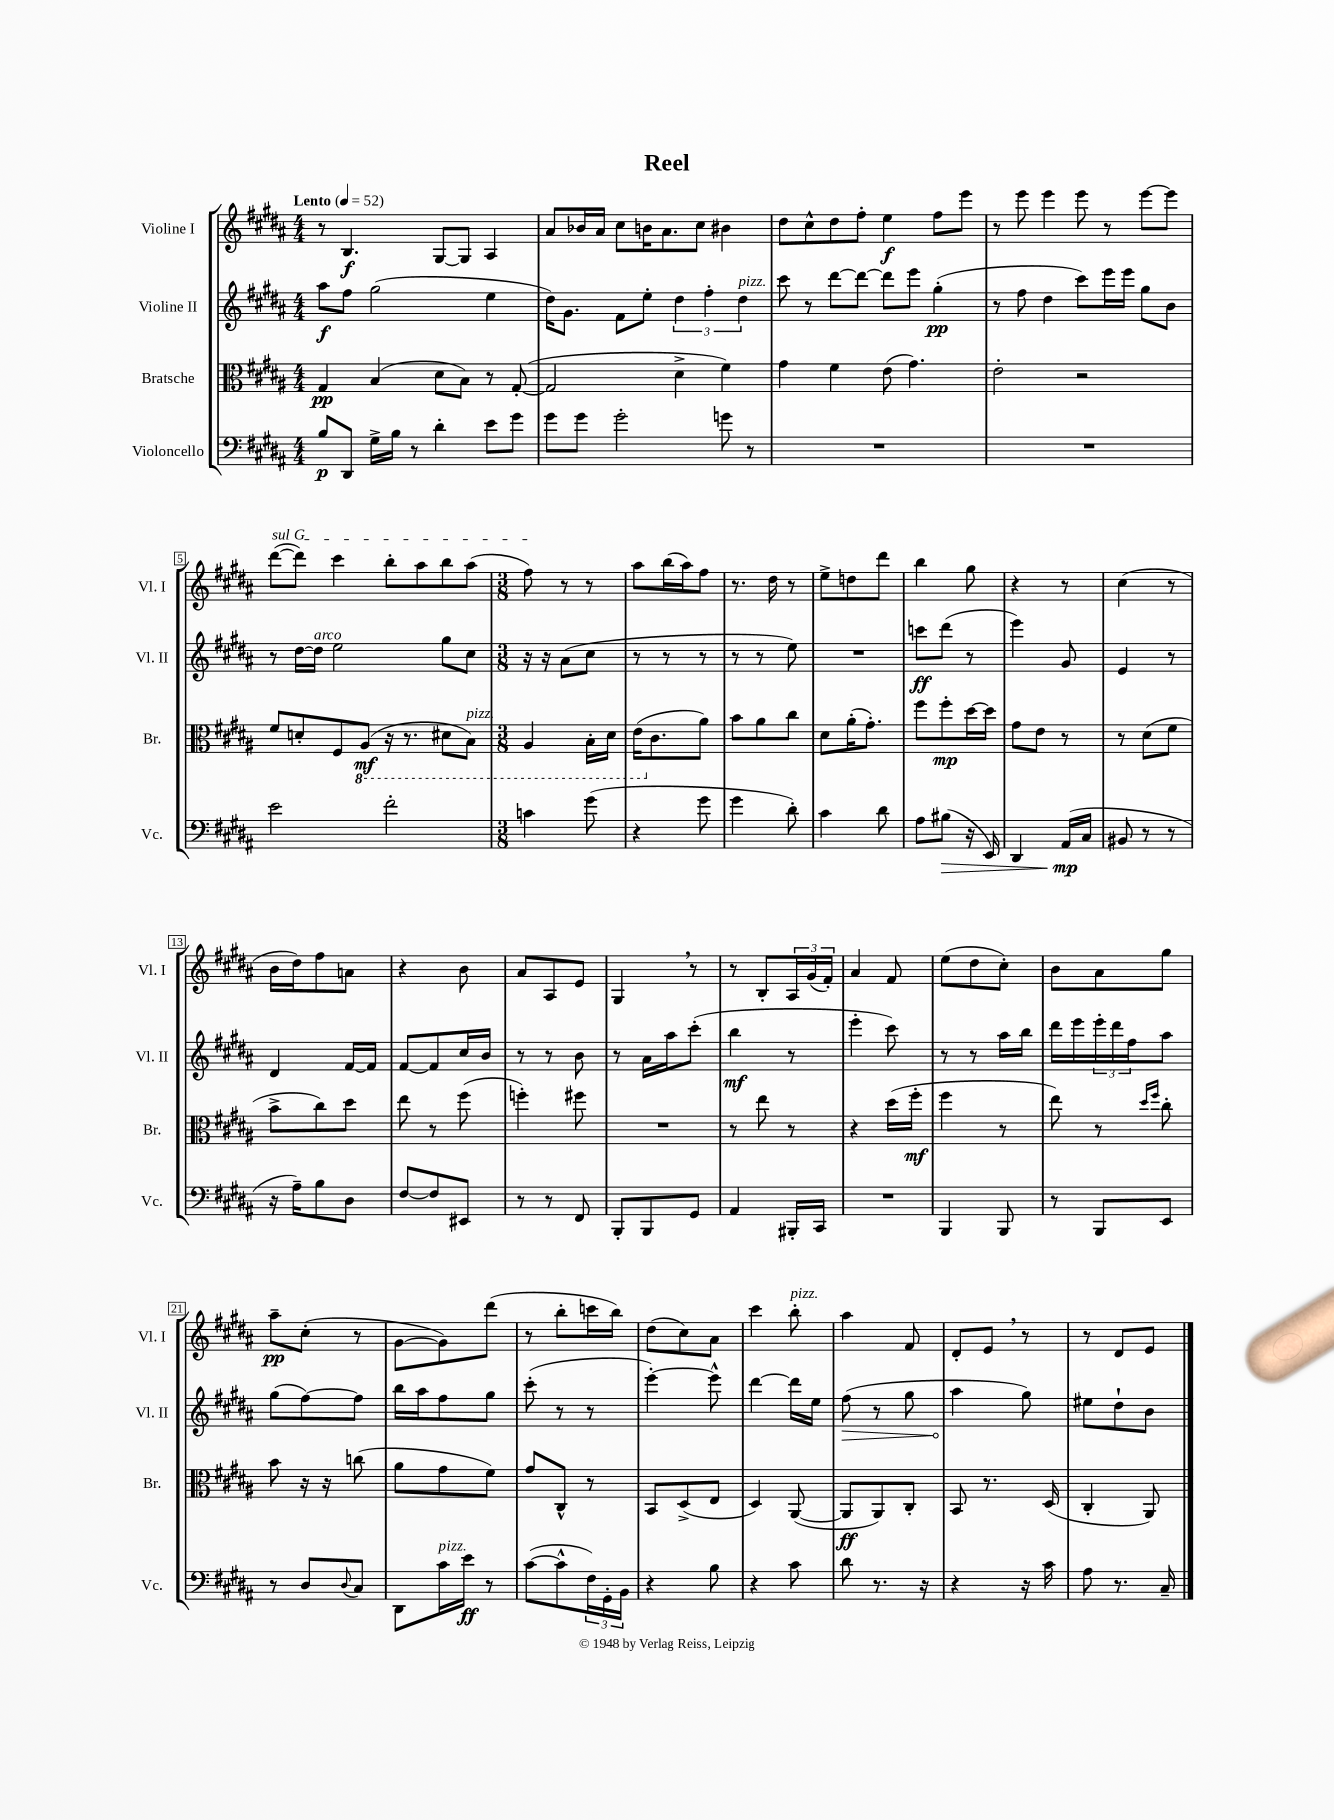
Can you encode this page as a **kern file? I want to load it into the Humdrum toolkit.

**kern	**kern	**kern	**kern
*staff4	*staff3	*staff2	*staff1
*clefF4	*clefC3	*clefG2	*clefG2
*k[f#c#g#d#a#]	*k[f#c#g#d#a#]	*k[f#c#g#d#a#]	*k[f#c#g#d#a#]
*M4/4	*M4/4	*M4/4	*M4/4
*MM52	*MM52	*MM52	*MM52
8B	4G#	8aa#	8r
8DD#	.	8ff#	4.B
16G#^	(4B	(2gg#	.
16B	.	.	.
8r	.	.	.
4d#'	8d#	.	[8G#
.	8B)	.	8G#]
8e	8r	4ee	4A#
8g#	([8G#'	.	.
=	=	=	=
8g#	2G#]	16dd#)	8a#
.	.	8.g#	.
8g#	.	.	16b-
.	.	.	16a#
2g#'	.	8f#	8cc#
.	.	8ee'	16b
.	.	.	8.a#
.	4d#^	6dd#	.
.	.	.	8cc#
.	.	6ff#'	.
8g	4f#)	.	4b#
.	.	6dd#	.
8r	.	.	.
=	=	=	=
1r	4g#	8ccc#	8dd#
.	.	8r	8cc#^^
.	4f#	[8ddd#	8dd#
.	.	8ddd#_	8ff#'
.	(8e	8ddd#]	4ee
.	4.g#)	8eee	.
.	.	(4gg#'	8ff#
.	.	.	8eee
=	=	=	=
1r	2e'	8r	8r
.	.	8ff#	8eee
.	.	4dd#	4eee
.	2r	8ccc#)	8eee
.	.	16eee	8r
.	.	16eee	.
.	.	8gg#	[8eee
.	.	8b	8eee]
=	=	=	=
2e	8f#	8r	([8ddd#
.	8d'	[16dd#	8ddd#])
.	.	16dd#]	.
.	8F#	2ee	4ccc#
.	(8AA#	.	.
2f#'	16r	.	8bb'
.	8.r	.	.
.	.	.	8aa#
.	8D#	8gg#	8bb
.	8BB)	8cc#	(8aa#
=	=	=	=
*M3/8	*M3/8	*M3/8	*M3/8
4c	4AA#	16r	8ff#)
.	.	16r	.
.	.	(8a#	8r
(8g#	16BB'	8cc#	8r
.	16D#	.	.
=	=	=	=
4r	(16E	8r	8aa#
.	8.c#	.	.
.	.	8r	(16bb
.	.	.	16aa#)
8g#	8a#)	8r	8ff#
=	=	=	=
4g#	8b	8r	8.r
.	8a#	8r	.
.	.	.	16dd#
8d#')	8cc#	8ee)	8r
=	=	=	=
4c#	8d#	4.r	8ee^
.	(16a#'	.	8dd
.	8.g#')	.	.
8d#	.	.	8ddd#
=	=	=	=
8A#	8ff#	8ccc	4bb
(8B#	8ff#'	(8ddd#	.
16r	[16dd#	8r	8gg#
16EE)	16dd#]	.	.
=	=	=	=
4DD#	8g#	4eee)	4r
.	8e	.	.
(16AA#	8r	8g#	8r
16C#	.	.	.
=	=	=	=
8BB#	8r	4e	(4cc#
8r	(8d#	.	.
8r	8f#	8r	8r
=	=	=	=
16r	8b^	4d#	16b
16A#~)	.	.	16dd#)
8B	8cc#)	.	8ff#
8D#	8dd#	[16f#	8a
.	.	16f#]	.
=	=	=	=
[8F#	8ee	[8f#	4r
8F#]	8r	8f#]	.
8EE#	(8ff#	16cc#	8b
.	.	16b	.
=	=	=	=
8r	4ff')	8r	8a#
8r	.	8r	8A#
8FF#	8ff#	8b	8e
=	=	=	=
8BBB'	4.r	8r	4G#
8BBB	.	16a#	.
.	.	16aa#	.
8GG#	.	(8ccc#'	8r
=	=	=	=
4AA#	8r	4bb	8r
.	8ee	.	8B'
16BBB#'	8r	8r	24A#
.	.	.	(24g#
16CC#	.	.	.
.	.	.	24f#')
=	=	=	=
4.r	4r	4eee'	4a#
.	(16dd#	8ccc#)	8f#
.	16ff#'	.	.
=	=	=	=
4BBB	4ff#	8r	(8ee
.	.	8r	8dd#
8BBB	8r	16aa#	8cc#')
.	.	16bb	.
=	=	=	=
8r	8ee)	16ddd#	8b
.	.	16eee	.
8BBB	8r	24eee'	8a#
.	.	24ddd#	.
.	.	24ff#	.
.	16qqdd#	.	.
.	16qqff#	.	.
8EE	8cc#'	8aa#	8gg#
=	=	=	=
8r	8b	(8gg#	8aa#~
8D#	16r	[8ff#)	(8cc#'
.	16r	.	.
8qqD#	.	.	.
8C#	(8cc	8ff#]	8r
=	=	=	=
8DD#	8a#	16bb	[8g#
.	.	16aa#	.
16c#	8g#	8ff#	8g#])
16e	.	.	.
8r	8f#)	8gg#	(8ddd#
=	=	=	=
([8c#	8g#	(8ccc#'	8r
8c#^^]	8C#^^	8r	8bb'
24F#)	8r	8r	16ccc
24GG#'	.	.	.
.	.	.	16bb)
24BB	.	.	.
=	=	=	=
4r	8BB	[4eee')	(8dd#
.	(8D#^	.	8cc#)
8B	8E	8eee^^]	8a#
=	=	=	=
4r	4D#)	[4ddd#	4ccc#
8c#	([8AA#	16ddd#]	8bb'
.	.	16ee	.
=	=	=	=
8d#	8AA#]	(8ff#	4aa#
8.r	8AA#)	8r	.
.	8C#'	8gg#	8f#
16r	.	.	.
=	=	=	=
4r	8BB	4aa#	8d#'
.	8.r	.	8e
16r	.	8gg#)	8r
16c#	(16D#	.	.
=	=	=	=
8A#	4C#'	8ee#	8r
8.r	.	8dd#`	8d#
.	8AA#)	8b	8e
16C#~	.	.	.
==	==	==	==
*-	*-	*-	*-
